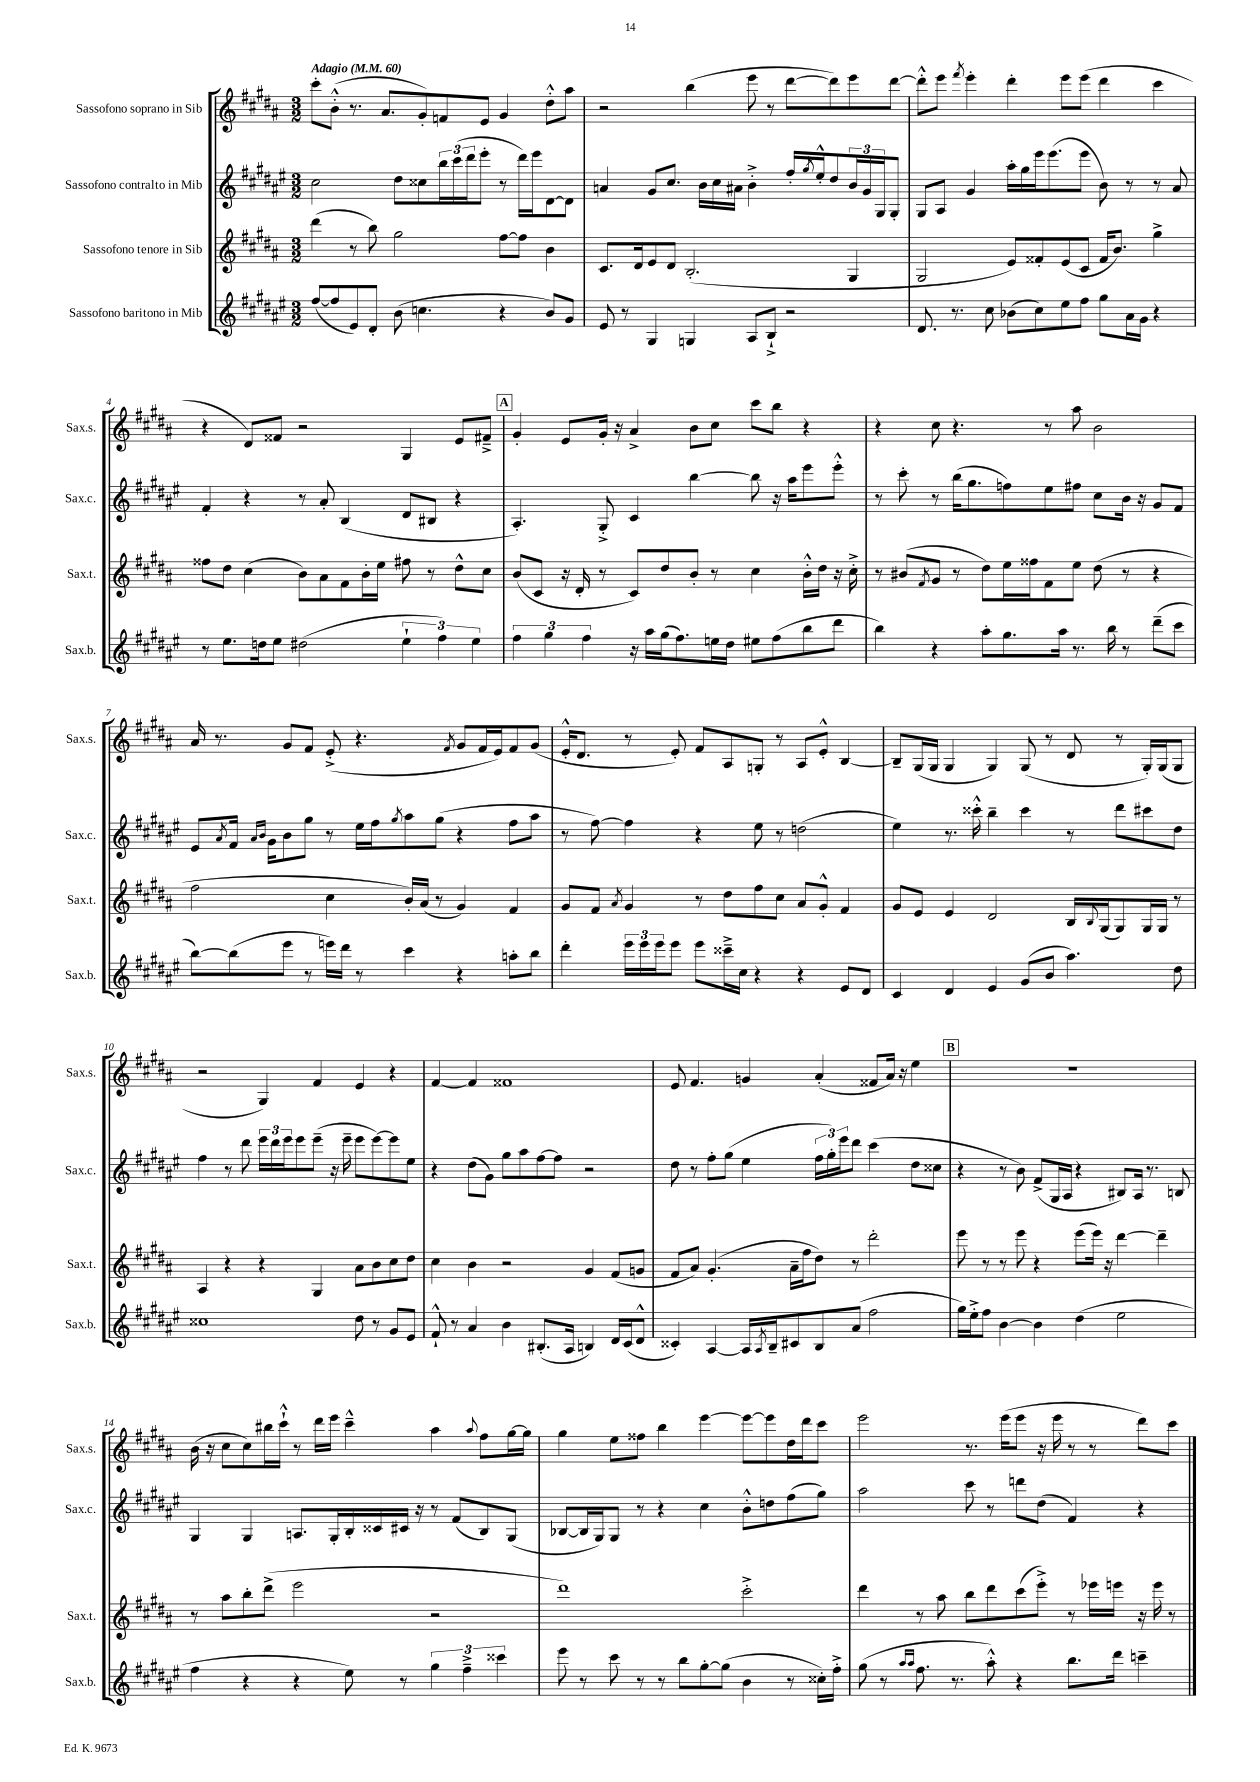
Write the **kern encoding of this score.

**kern	**kern	**kern	**kern
*part4	*part3	*part2	*part1
*staff4	*staff3	*staff2	*staff1
*I"Sassofono baritono in Mib	*I"Sassofono tenore in Sib	*I"Sassofono contralto in Mib	*I"Sassofono soprano in Sib
*I'Sax.b.	*I'Sax.t.	*I'Sax.c.	*I'Sax.s.
*clefG2	*clefG2	*clefG2	*clefG2
*k[f#c#g#d#a#e#]	*k[f#c#g#d#a#]	*k[f#c#g#d#a#e#]	*k[f#c#g#d#a#]
*M3/2	*M3/2	*M3/2	*M3/2
*MM60	*MM60	*MM60	*MM60
=1	=1	=1	=1
!	!	!	!LO:TX:a:B:t=Adagio
([8ff#/L	(4ddd#\	2cc#\	8ccc#'\L
8ff#/]	.	.	(8b'^^\J
8e#/)	8r	.	8.r
8d#'/J	8bb\)	.	.
.	.	.	8.a#/L
(8b\	2gg#\	8dd#\L	.
4.ccn\	.	8cc##X\	8g#'/)
.	.	24bb\L	8fn/
.	.	(24ccc#\	.
.	.	24ddd#\J	.
.	.	8eee#'\J	8e/J
4r	[8ff#\L	8r	4g#/
.	8ff#\J]	16ddd#\LL)	.
.	.	16eee#\J	.
8b/L)	4b\	[8d#\	8dd#'^^\L
8g#/J	.	8d#\J]	8aa#\J
=2	=2	=2	=2
8e#/	8.c#/L	4an/	2r
8r	.	.	.
.	16d#/k	.	.
4G#/	8e/	8g#/L	.
.	8d#/J	8.cc#/J	.
4Gn/	(2.B'/	.	(4bb\
.	.	16b\LL	.
.	.	16cc#\	.
.	.	16a#X\JJ	.
8A#/L	.	4b'^\	8eee\
8B`^/J	.	.	8r
2r	.	16ff#'/LL	[8ddd#\L
.	.	8qgg#/	.
.	.	16ee#'^^/J	.
.	.	8dd#/	8ddd#\])
.	4G#/	24b/L	8eee\
.	.	24g#/	.
.	.	24G#/J	.
.	.	8G#'/J	[8ddd#\J
=3	=3	=3	=3
8.d#/	2G#/	8G#/L	8ddd#'^^\L]
.	.	8A#/J	8eee\J
8.r	.	.	.
.	.	.	8qfff#/
.	.	4g#/	4eee'\
8cc#\	.	.	.
(8b-X\L	8e/L)	16aa#'\LL	4ddd#'\
.	.	16gg#\	.
8cc#\)	8f##X'/	16eee#\J	.
.	.	(8.eee#\	.
8ee#\	(8e/	.	8eee\L
8ff#\J	8c#/J	8eee#\J	(8eee\J
8gg#\L	16f##/KL	8b\)	4ddd#\
.	8.b/J)	.	.
16a#\L	.	8r	.
16g#\JJ	.	.	.
4r	4gg#^\	8r	4ccc#\
.	.	8a#/	.
!!LO:LB:g=z
=4	=4	=4	=4
8r	8ff##X\L	4f#'/	4r
8.ee#\L	8dd#\J	.	.
.	(4cc#\	4r	8d#/L)
16ddn\k	.	.	.
8ee#\J	.	.	8f##X/J
(2dd#X\	8b\L)	8r	2r
.	8a#\	8a#'/	.
.	8f#\	(4B/	.
.	16b'\L	.	.
.	16ee\JJ	.	.
6ee#`\	8ff#X\	8d#/L	4G#/
.	8r	8B#X/J	.
6ff#\)	.	.	.
.	8dd#^^\L	4r	8e/L
6ee#\	.	.	.
.	8cc#\J	.	8f#X~^/J
!!LO:REH:place=s1:t=A
=5	=5	=5	=5
6ff#\	(8b/L	4.A#'/)	4g#'/
.	8c#/J	.	.
6gg#\	.	.	.
.	16r	.	8e/L
.	16d#'/	.	.
6ff#\	.	.	.
.	8r	8G#'^/	16g#'/Jk
.	.	.	16r
16r	8c#/L)	4c#/	4a#^/
16aa#\LL	.	.	.
(16gg#\J	8dd#/	.	.
8.ff#\)	.	.	.
.	8b'/J	[4bb\	8b\L
16een\L	8r	.	8cc#\J
16dd#\JJ	.	.	.
8ee#X\L	4cc#\	8bb\]	8ccc#\L
(8ff#\	.	16r	8bb\J
.	.	16aa#\KL	.
8bb\	16b'^^\LL	8eee#\	4r
.	16dd#\JJ	.	.
8ddd#\J	16r	8eee#'^^\J	.
.	16cc#'^\	.	.
=6	=6	=6	=6
4bb\)	8r	8r	4r
.	(8b#X/L	8ccc#'\	.
.	8qf#/	.	.
4r	8g#/J	8r	8cc#\
.	8r	(16bb\KL	4.r
.	.	8.gg#\	.
8aa#'\L	8dd#\L)	.	.
8.gg#\	16ee\L	8ffn\)	.
.	16ff##X\J	.	.
.	8f#\	8ee#\	8r
16aa#\Jk	.	.	.
8.r	8ee\J	8ff#X\J	8aa#\
.	(8dd#\	8cc#\L	2b\
16bb\	.	.	.
8r	8r	16b\Jk	.
.	.	16r	.
(8ddd#~\L	4r	8g#/L	.
8ccc#\J	.	8f#/J	.
!!LO:LB:g=z
=7	=7	=7	=7
[8bb\L)	2ff#\	8e#/L	16a#/
.	.	.	8.r
.	.	8qa#/	.
(8bb\]	.	16f#/Jk	.
.	.	16qqa#/LL	.
.	.	16qqb/JJ	.
.	.	16g#\KL	.
8eee#\J	.	8b\	8g#/L
8r	.	8gg#\J	8f#/J
16eeen\LL)	4cc#\	8r	(8e'^/
16ddd#\JJ	.	.	.
8r	.	16ee#\LL	4.r
.	.	16ff#\J	.
.	.	8qgg#/	.
4ccc#\	16b'/LL)	8aa#\	.
.	(16a#/JJ	.	.
.	8r	(8gg#\J	.
.	.	.	8qf#/
4r	4g#/)	4r	8g#/L
.	.	.	16f#/L
.	.	.	16e/J)
8aan'\L	4f#/	8ff#\L	8f#/
8bb\J	.	8aa#\J	(8g#/J
=8	=8	=8	=8
4ddd#'\	8g#/L	8r	16e'^^/KL
.	.	.	8.d#/J
.	8f#/J	[8ff#\)	.
.	8qa#/	.	.
24eee#\LL	4g#/	4ff#\]	8r
24eee#\	.	.	.
24eee#\J	.	.	.
8eee#\J	.	.	8e'/)
8eee#\L	8r	4r	8f#/L
16ccc##X~^\L	8dd#\L	.	8A#/
16cc#\JJ	.	.	.
4r	8ff#\	8ee#\	8Gn'/J
.	8cc#\J	8r	8r
4r	8a#/L	(2ddn\	8A#/L
.	8g#'^^/J	.	8e'^^/J
8e#/L	4f#/	.	[4B/
8d#/J	.	.	.
=9	=9	=9	=9
4c#/	8g#/L	4ee#\)	8B~/L]
.	8e/J	.	(16G#/L
.	.	.	16G#/JJ
4d#/	4e/	8.r	4G#/
.	.	16ccc##X'^^\	.
4e#/	2d#/	4bb~\	4G#/)
(8g#/L	.	4ccc##\	(8G#/
8b/J	.	.	8r
4.aa#\)	16B/LL	8r	8d#/
.	8qqB/	.	.
.	(16G#/J	.	.
.	8G#/)	8ddd#\L	8r
.	16G#/L	8ccc#X\	16G#'/LL)
.	16G#/JJ	.	(16G#/J
8dd#\	8r	8dd#\J	8G#/J
!!LO:LB:g=z
=10	=10	=10	=10
1cc##X	4A#/	4ff#\	2r
.	4r	8r	.
.	.	8ddd#\	.
.	4r	24eee#\LL	4G#/)
.	.	24ddd#\	.
.	.	24eee#\J	.
.	.	8eee#\	.
.	4G#/	(8eee#~\J	4f#/
.	.	16r	.
.	.	16eee#~\	.
8dd#\	8a#\L	8eee#\L	4e/
8r	8b\	[8eee#\)	.
8g#/L	8cc#\	8eee#\]	4r
8e#/J	8dd#\J	8ee#\J	.
=11	=11	=11	=11
8f#`^^/	4cc#\	4r	[4f#/
8r	.	.	.
4a#/	4b\	(8dd#\L	4f#/]
.	.	8g#\J)	.
4b\	2r	8gg#\L	1f##X
.	.	8aa#\	.
(8.B#X'/L	.	[8ff#\	.
.	.	8ff#\J]	.
16A#/Jk	.	.	.
4Bn/)	4g#/	2r	.
16d#/LL	(8f#/L	.	.
(16c#/J	.	.	.
8d#^^/J	8gn/J	.	.
=12	=12	=12	=12
4c##X'/)	8f#/L	8dd#\	8e/
.	8a#/J)	8r	4.f#/
[4A#/	(4.g#'/	8ff#'\L	.
.	.	(8gg#\J	.
16A#/LL]	.	4ee#\	4gn/
8qA#/	.	.	.
16B~/J	.	.	.
8c#X/	16a#~\LL	.	.
.	16ff#\J	.	.
8B/	8dd#\J)	24ff#\LL	(4a#'/
.	.	24gg#'\)	.
.	.	24eee#\J	.
(8a#/J	8r	8ddd#\J	.
2ff#\	2ddd#'\	(4ccc#\	8f##X/L
.	.	.	16a#/Jk)
.	.	.	16r
.	.	8dd#\L	4ee\
.	.	8cc##X\J	.
!!LO:REH:place=s1:t=B
=13	=13	=13	=13
16gg#\LL)	8eee\	4r	1.r
16ee#'^\J	.	.	.
8ff#\J	8r	.	.
[4b\	8r	8r	.
.	8eee\	8b\)	.
4b\]	4r	(8f#^/L	.
.	.	16G#/L	.
.	.	16A#/JJ	.
(4dd#\	(8eee\L	4r	.
.	16eee\Jk)	.	.
.	16r	.	.
2ee#\	[4ddd#\	8B#X/L)	.
.	.	16A#/Jk	.
.	.	8.r	.
.	4ddd#~\]	.	.
.	.	8Bn/	.
!!LO:LB:g=z
=14	=14	=14	=14
4ff#\	8r	4G#/	(16b\
.	.	.	16r
.	8aa#\L	.	8cc#\L
4r	8bb'\	4G#/	8cc#\)
.	(8ddd#^\J	.	16bb#X\L
.	.	.	16ccc#`^^\JJ
4r	2eee\	8.An/L	8r
.	.	.	16ddd#\LL
.	.	16G#'/L	16eee\JJ
8ee#\)	.	16B'/	4ccc#~^^\
.	.	16c##X/	.
8r	.	16c#X/JJ	.
.	.	16r	.
6gg#\	2r	8r	4aa#\
.	.	(8f#/L	.
6ff#~^\	.	.	.
.	.	.	8qqaa#/
.	.	8B/)	8ff#\L
6ccc##X\	.	.	.
.	.	(8G#/J	[16gg#\L
.	.	.	16gg#\JJ]
=15	=15	=15	=15
8eee#\	1ddd#)	[8B-X/L	4gg#\
8r	.	16B-/L]	.
.	.	16G#/J)	.
8ccc#\	.	8G#/J	8ee\L
8r	.	8r	8ff##X\J
8r	.	4r	4bb\
8bb\L	.	.	.
[8gg#'\	.	4cc#\	[4eee\
(8gg#\J]	.	.	.
4b\	2ccc#'^\	8b'^^\L	8eee\L_
.	.	8ddn\	8eee\]
8r	.	(8ff#\	16dd#\L
.	.	.	16ddd#\J
16cc##X'\LL)	.	8gg#\J)	8ccc#\J
16ff#'^\JJ	.	.	.
=16	=16	=16	=16
(8gg#\	4ddd#\	2aa#\	2eee\
8r	.	.	.
16qqaa#/LL	.	.	.
16qqaa#/JJ	.	.	.
8.ff#\	8r	.	.
.	8aa#\	.	.
8.r	.	.	.
.	8bb\L	8ccc#\	8.r
8aa#'^^\)	8ddd#\	8r	.
.	.	.	(16eee\KL
4r	(8ccc#\	8dddn\L	8eee\J
.	8eee'^\J)	(8dd#\J	16r
.	.	.	16eee\
8.bb\L	8r	4f#/)	8r
.	16eee-X\LL	.	8r
16ddd#\Jk	16eeen\JJ	.	.
4cccn~\	16r	4r	8ddd#\L)
.	16eee\	.	.
.	8r	.	8ccc#\J
==	==	==	==
*-	*-	*-	*-
